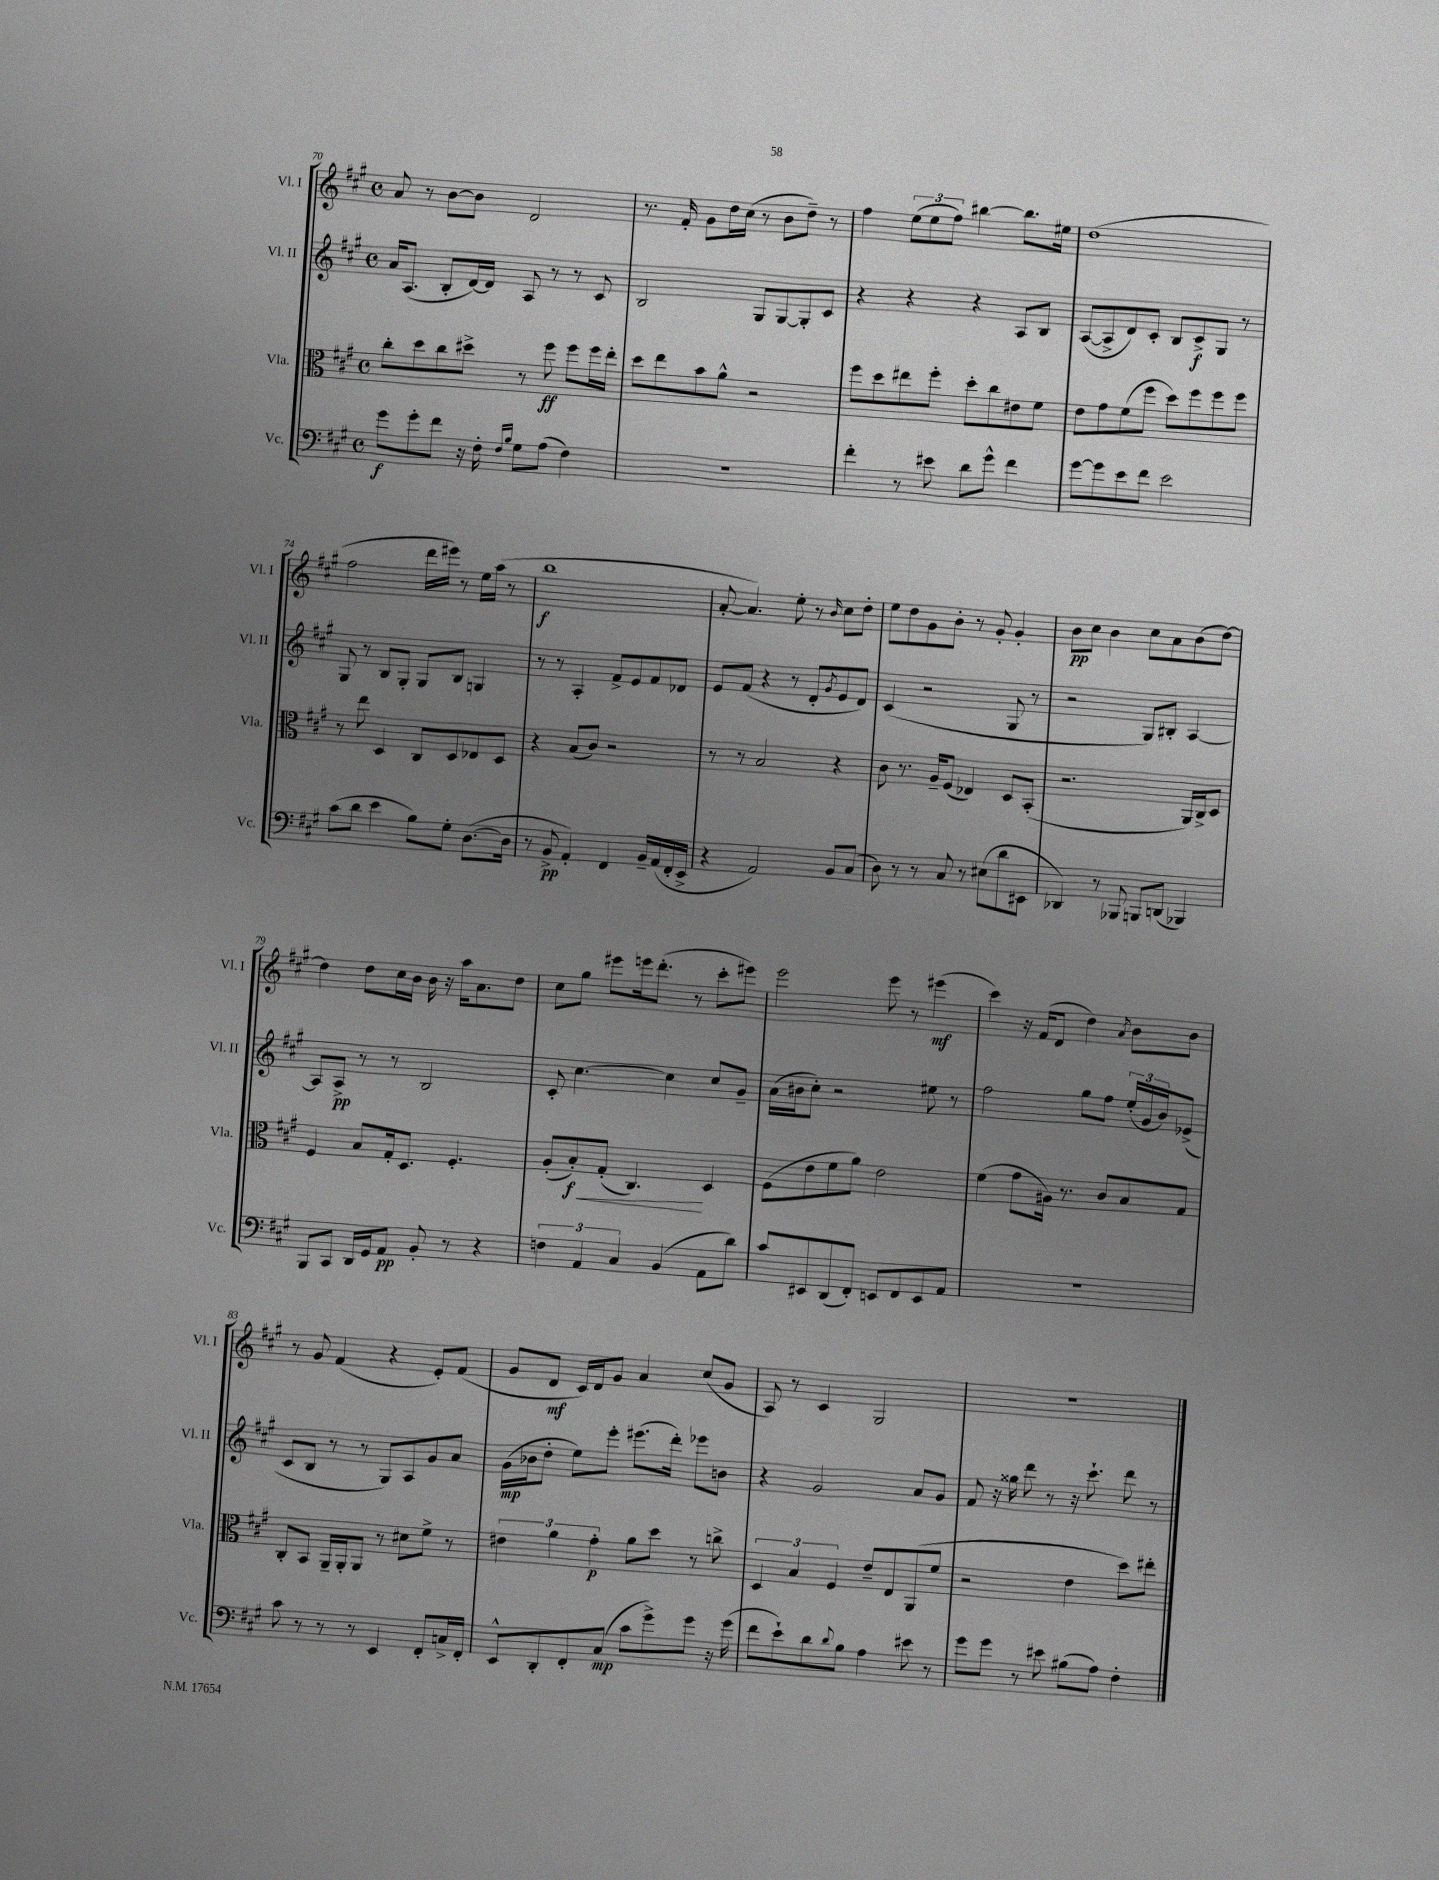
<<
\new StaffGroup <<
\new Staff = "s0" \with { instrumentName = "Vl. I" shortInstrumentName = "Vl. I" } {
    \clef treble \key a \major \defaultTimeSignature \time 4/4
    a'8 r8 b'8~ b'8 d'2 |
    r8. fis'16-. gis'8 d''16 cis''16( r8 b'8 d''8--) r8 |
    fis''4 \tuplet 3/2 { e''8( e''8 fis''8) } bis''4~ bis''8. eis''16 |
    d''1( |
    fis''2 d'''16 eis'''16) r8 e''16 a''16( r8 |
    b''1\f |
    a'8~-. a'4.) e''8-. r8 \grace { b'16 } cis''8 d''8-. |
    e''8 d''8 gis'8 b'8-. r8 gis'8-. gis'4-. |
    b'8\pp cis''8 b'4 cis''8 a'8 b'8( d''8~) |
    d''4 d''8 cis''16 b'16 b'16 r16 a''16 a'8. d''8 |
    cis''8 gis''8 eis'''8 e'''16 d'''8.-.( r8 cis'''8-. eis'''8) |
    e'''2 e'''8 r8 eis'''4\mf( |
    cis'''4) r16 fis'16( d'8 d''4) \acciaccatura { a'8 } b'8 b'8 |
    r8 gis'8 fis'4( r4 e'8-.) fis'8( |
    gis'8 d'8\mf cis'16) d'16 gis'8 a'4 cis''8( gis'8 |
    a8) r8 cis'4 gis2 |
    R1 \bar "|." |
}
\new Staff = "s1" \with { instrumentName = "Vl. II" shortInstrumentName = "Vl. II" } {
    \clef treble \key a \major \defaultTimeSignature \time 4/4
    a'16 a8.( b8-. d'16~) d'16 a8 r8 r8 cis'8 |
    b2 gis8 gis8~ gis8-. cis'8 |
    r4 r4 r4 a8 b8 |
    a8~( a8-> d'8) cis'8-. b8 cis'8->\f gis8 r8 |
    gis8 r8 b8 gis8-. gis8 b8 g4 |
    r8 r8 a4-. fis'8-> e'8 fis'8 des'8 |
    e'8 fis'8( r4 r8 d'8-. \acciaccatura { gis'8 } e'8 d'8) |
    cis'4( r2 gis8 r8 |
    r2 gis8) bis8-. a4~ |
    a8 a8->\pp r8 r8 b2 |
    cis'8-. cis''4.~ cis''4 cis''8 gis'8-- |
    a'16( bis'16 cis''8-.) r2 eis''8 r8 |
    fis''2 gis''8 fis''8 \tuplet 3/2 { e''16-.( gis'16 b'16) } ees'8->( |
    cis'8 b8 r8 r8 gis8) a8 gis'8 a'8 |
    gis'16\mp( bes'16 d''8-. e''8) e'''8-. eis'''8.( d'''16-.) ees'''8 b'8 |
    r4 gis'2 a'8 gis'8 |
    fis'8 r16 gisis''16 d'''8 r8 r16 cis'''8.-! d'''8 r8 \bar "|." |
}
\new Staff = "s2" \with { instrumentName = "Vla." shortInstrumentName = "Vla." } {
    \clef alto \key a \major \defaultTimeSignature \time 4/4
    cis''8-. d''8 cis''8 dis''8-> r8 fis''8\ff fis''8 fis''16 e''16-. |
    d''8 e''8 b'8 a'8-^ r2 |
    fis''8 d''8 eis''8 fis''8-. d''8-. cis''8 eis'8 fis'8 |
    e'8 gis'8 fis'8( fis''8 d''8) fis''8 fis''8 fis''8 |
    r8 e''8 d4 cis8 d8 ees8 d8 |
    r4 b8( cis'8) r2 |
    r8 r8 b2 r4 |
    cis'8 r8. a16-- fis8( ees4) d8 b,8-.( |
    r2. a,16) cis16-> d8 |
    fis4 b8 gis16-. d8. fis4.-. |
    a8-.( b8-.\f\<) gis8-.( cis4.\!) d4 |
    fis8( e'8 fis'8 a'8) e'2 |
    fis'4( gis'8 ais16) r8. cis'8 b8 gis8 |
    cis8-. b,8 a,16-- a,16-. a,8 r8 dis'8 fis'8-> r8 |
    \tuplet 3/2 { eis'4 a'4 gis'4-.\p } a'8 d''8 r8 c''8-> |
    \tuplet 3/2 { d4 b4 fis4 } e'8-- e8 a,8( fis'8 |
    r2 e'4 d''8) eis''8-. \bar "|." |
}
\new Staff = "s3" \with { instrumentName = "Vc." shortInstrumentName = "Vc." } {
    \clef bass \key a \major \defaultTimeSignature \time 4/4
    gis'8\f gis'8-. fis'8 r16 fis16-. \grace { fis16 b16 } gis8 a8( fis4) |
    R1 |
    fis'4-. r8 eis'8 d'8 gis'8-^ fis'4 |
    gis'8~ gis'8 e'8 fis'8 e'2 |
    cis'8( d'8 e'4 b8) gis8-. d8.~( d16 |
    r8 b,8->\pp a,4-.) fis,4 b,16-- a,16( fis,16-. e,16-> |
    r4 a,2) b,8 cis8( |
    d8) r8 r8 cis8 r8 eis8( d'8 eis,8 |
    des,4) r8 bes,,8 b,,8 d,8( bes,,4) |
    b,,8 cis,8 d,16 gis,16 a,8\pp b,8-. r8 r4 |
    \tuplet 3/2 { f4 a,4 cis4 } b,4( a,8 d'8) |
    cis'8 eis,8 d,8( fis,8-.) e,8 fis,8 e,8 a,8 |
    R1 |
    cis'8 r8 r8 r8 e,4 fis,8-. c16-> fis,16-. |
    e,8-^ d,8-. fis,8-. cis8\mp( cis'8 gis'8->) gis'8 r16 gis'16( |
    fis'8 e'8-!) d'8 \appoggiatura { d'8 } b8 a4 eis'8 r8 |
    gis'8 gis'8 r8 eis'8 bis8( a8) fis4-. \bar "|." |
}
>>
>>
\layout { \context { \Score currentBarNumber = #70 } }
